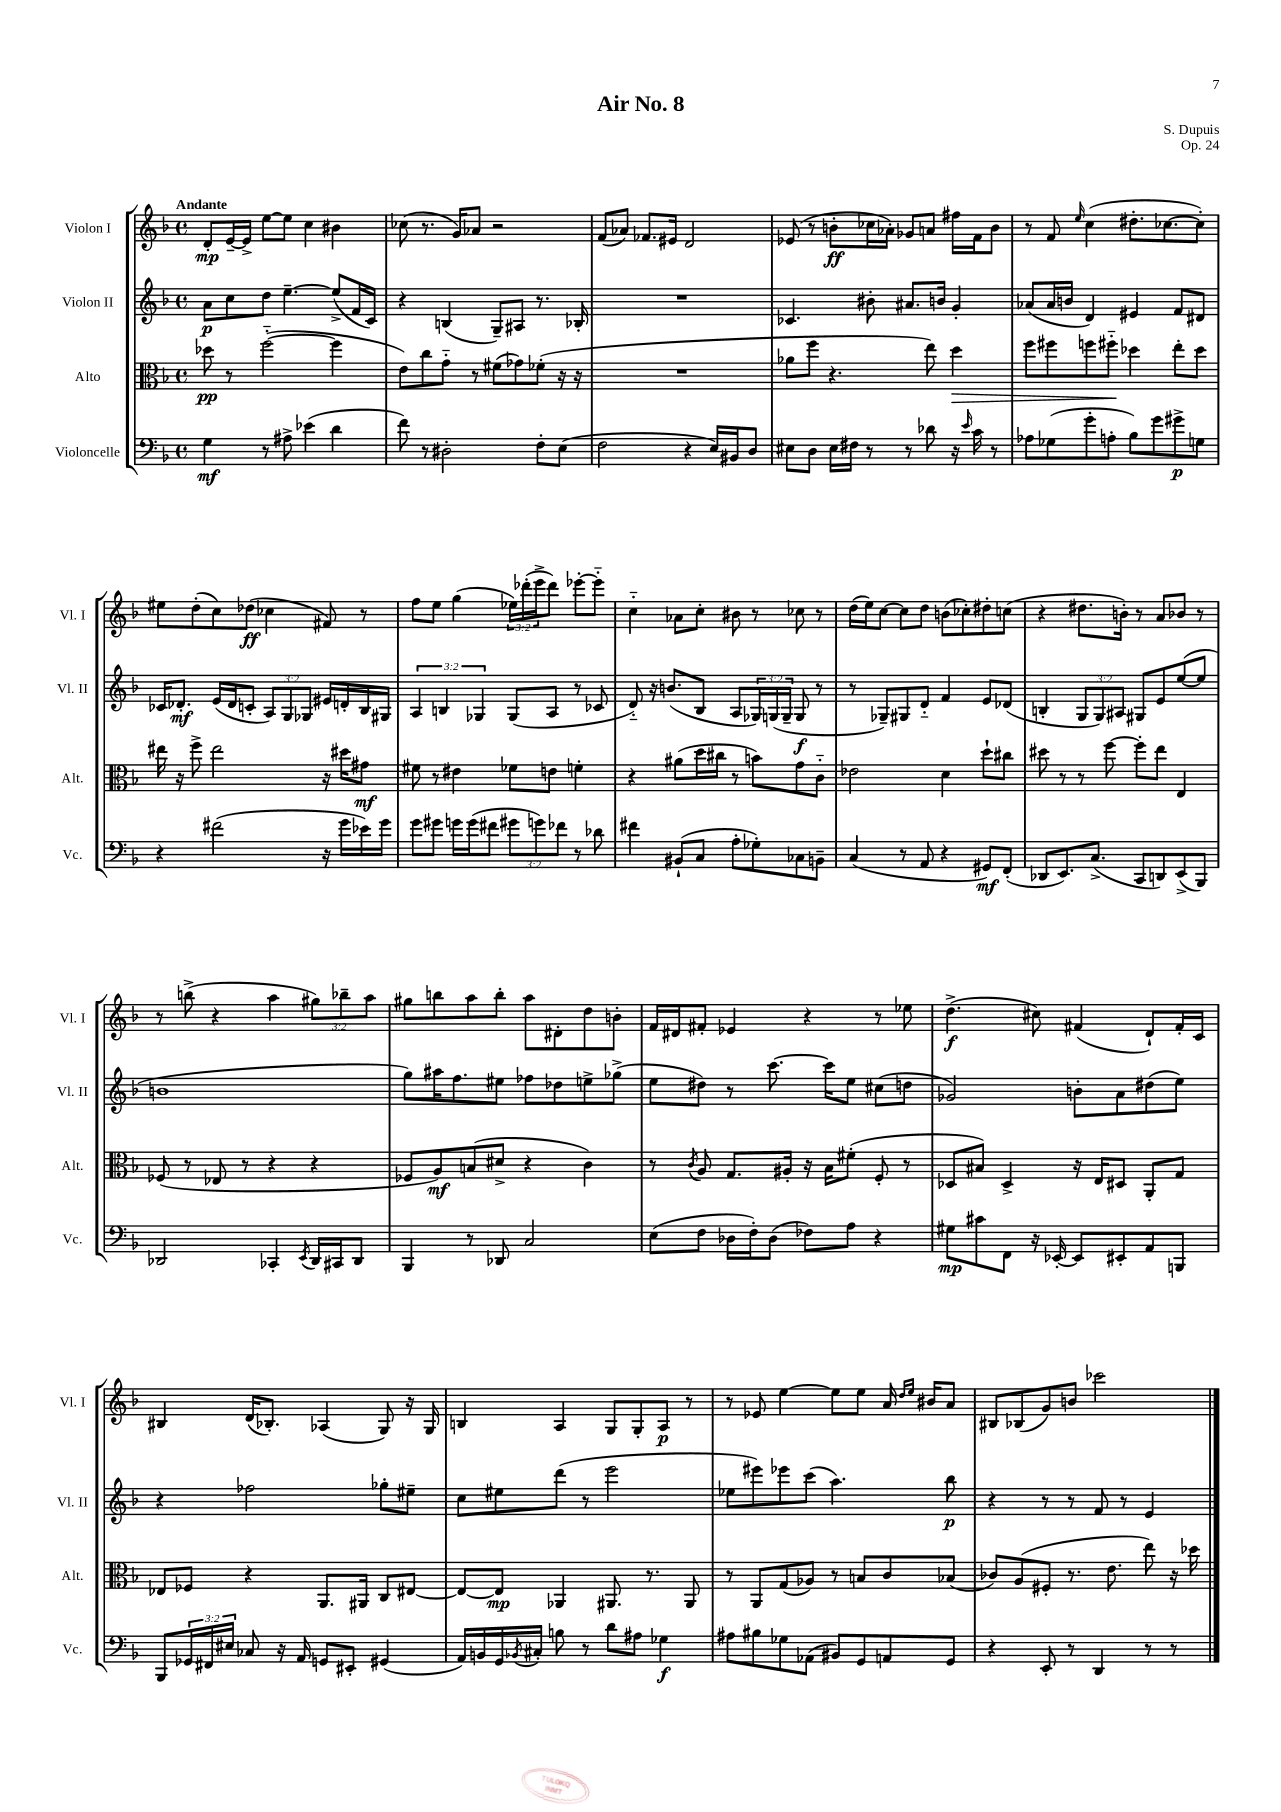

**kern	**kern	**kern	**kern
*staff4	*staff3	*staff2	*staff1
*clefF4	*clefC3	*clefG2	*clefG2
*k[b-]	*k[b-]	*k[b-]	*k[b-]
*M4/4	*M4/4	*M4/4	*M4/4
*met(c)	*met(c)	*met(c)	*met(c)
4G	8dd-	8a	8d'
.	8r	8cc	[16e~
.	.	.	16e^]
8r	([2ff'~	8dd	[8ee
8A#^	.	[4.ee~	8ee]
(4e-	.	.	4cc
4d	4ff]	(8ee^]	4b#
.	.	16f	.
.	.	16c)	.
=	=	=	=
8f)	8e)	4r	(8cc-
8r	8cc	.	8.r
2D#'	8g'~	(4B	.
.	.	.	16g)
.	8r	.	8a-
.	(8f#	8G~)	2r
.	8g-)	8A#	.
8F'	(8f-'	8.r	.
(8E	16r	.	.
.	16r	16B-'	.
=	=	=	=
2F	1r	1r	(8f
.	.	.	8a-)
.	.	.	8.f-
.	.	.	16e#
4r	.	.	2d
16E)	.	.	.
16BB#	.	.	.
8D	.	.	.
=	=	=	=
8E#	8a-	4.c-	(8e-
8D	8ff	.	8r
16E#	4.r	.	8b'
16F#	.	.	.
8r	.	8b#'	16cc-
.	.	.	16a-')
8r	.	8.a#	8g-
8d-	8ee)	.	8a
.	.	16b	.
16r	4dd	4g'	16ff#
16qqe	.	.	.
16c	.	.	16f
8r	.	.	8b
=	=	=	=
8A-	8ff	(8a-	8r
(8G-	8ff#	16a-	8f
.	.	16b	.
.	.	.	16qqee
8g'	8ff	4d)	(4cc
8A'	8ff#'~	.	.
8B-)	4dd-	4e#	8.dd#'
8g	.	.	.
.	.	.	[8.cc-
8g#^	8ee'	8f	.
8G	8dd-	8d#	8cc-'])
=	=	=	=
4r	16ee#	16c-	8ee#
.	16r	8.d-'	.
.	8ff^	.	(8dd'
(2f#	2ee#	(16e	8cc)
.	.	16d-	.
.	.	8c'	(8dd-
.	.	12A)	4cc-
.	.	12G	.
.	.	12G-	.
16r	16r	16e#	8f#)
16g	16dd#	16d'	.
16e-)	8g#	16B-	8r
16g	.	16G#	.
=	=	=	=
8g	8f#	6A	8ff
8g#	8r	.	8ee
.	.	6B	.
16g	4e#	.	(4gg
(16g	.	.	.
.	.	6G-	.
8f#	.	.	.
12g#	8f-	(8G-	24ee-)
.	.	.	(24ddd-'
12g)	.	.	24eee^
.	8e	8A	8ddd-)
12f-	.	.	.
8r	4f'	8r	[8eee-'
8d-	.	8c-	8eee-'~]
=	=	=	=
4f#	4r	8d'~)	4cc'~
.	.	16r	.
.	.	(8.b	.
(8BB#`	(8a#	.	8a-
8C	16dd	8B-	8cc'
.	16cc#	.	.
8A'	8r	8A	8b#
8G-')	8b)	24G-)	8r
.	.	(24G	.
.	.	24G~	.
8C-	8g	8G	8cc-
8BB~	8c'~	8r	8r
=	=	=	=
(4C	2e-	8r	(16dd
.	.	.	16ee)
.	.	8G-~)	[8cc
8r	.	8G#	8cc]
8AA	.	8d'~	8dd
4r	4d	4f	(8b
.	.	.	8cc-')
8GG#)	8dd`	8e	8dd#'
(8FF'	8cc#	(8d-	(8cc
=	=	=	=
8DD-	8dd#	4B'	4r
8.EE)	8r	.	.
.	8r	12G	8.dd#
(8.C^	.	.	.
.	.	12G)	.
.	[8ff	.	.
.	.	12A#	.
.	.	.	16b')
8CC	8ff']	8G#	8r
8DD)	8ee	8e	8a
(8EE^	4E	([8ee	8b-
8BBB-)	.	8ee]	8r
=	=	=	=
2DD-	(8F-	1b	8r
.	8r	.	(8bb^
.	8E-	.	4r
.	8r	.	.
4CC-'	4r	.	4aa
8qEE	.	.	.
16DD-	4r	.	12gg#)
16CC#	.	.	.
.	.	.	12bb-~
8DD-	.	.	.
.	.	.	12aa
=	=	=	=
4BBB-	8F-	8gg)	8gg#
.	8A)	16aa#	8bb
.	.	8.ff	.
8r	(8B	.	8aa
8DD-	8d#^	8ee#	8bb'
2C	4r	8ff-	8aa
.	.	8dd-	8d#'
.	4c)	8ee^	8dd
.	.	(8gg-^	8b'
=	=	=	=
(8E	8r	8ee	16f
.	.	.	16d#
.	8qc	.	.
8F	8A	8dd#)	8f#'
16D-	8.G	8r	4e-
16F')	.	.	.
(8D-	.	[8.ccc	.
.	16A#'	.	.
8F-)	16r	.	4r
.	16B-	16ccc]	.
8A	(8f#'	8ee	.
4r	8F'	(8cc#	8r
.	8r	8dd	8ee-
=	=	=	=
8G#	8D-	2g-)	(4.dd^
8c#	8B#)	.	.
8FF	4D-^	.	.
16r	.	.	8cc#)
[16EE-'	.	.	.
8EE-]	16r	8b'	(4f#
.	16E	.	.
8EE#'	8D#	8a	.
8AA	8AA'	(8dd#	8d`)
8BBB	8G	8ee)	16f#'
.	.	.	16c
=	=	=	=
8BBB-	8E-	4r	4B#
24GG-	8F-	.	.
24FF#	.	.	.
24E#	.	.	.
8C-	4r	2ff-	(16d
.	.	.	8.B-')
16r	.	.	.
16AA	.	.	.
8GG	8.AA	.	(4A-
8EE#'	.	.	.
.	16AA#	.	.
(4GG#	8C	8gg-'	8G)
.	[8E#	8ee#~	16r
.	.	.	16G
=	=	=	=
16AA)	8E#_	8cc	4B
16BB	.	.	.
16GG	8E#]	8ee#	.
8qBB-	.	.	.
16C#'	.	.	.
8B	4AA-	(8ddd	4A
8r	.	8r	.
8d	8.AA#	2eee	8G
8A#	.	.	8G'
.	8.r	.	.
4G-	.	.	8A
.	8AA#	.	8r
=	=	=	=
8A#	8r	8ee-	8r
8B#	8AA	8eee#)	8e-
8G-	(8G	8eee-	[4ee
(8AA-	8A-)	(8ccc	.
8BB#)	8r	4.aa)	8ee]
8GG	8B	.	8ee
8AA	8c	.	16a
.	.	.	16qqdd
.	.	.	16qqee
.	.	.	16b#
8GG	(8B-	8bb-	8a
=	=	=	=
4r	8c-)	4r	8B#
.	(8A	.	(8B-
8EE'	8F#'	8r	8g)
8r	8.r	8r	8b
4DD	.	8f	2ccc-
.	8.e	.	.
.	.	8r	.
8r	8ee)	4e	.
8r	16r	.	.
.	16dd-	.	.
==	==	==	==
*-	*-	*-	*-
